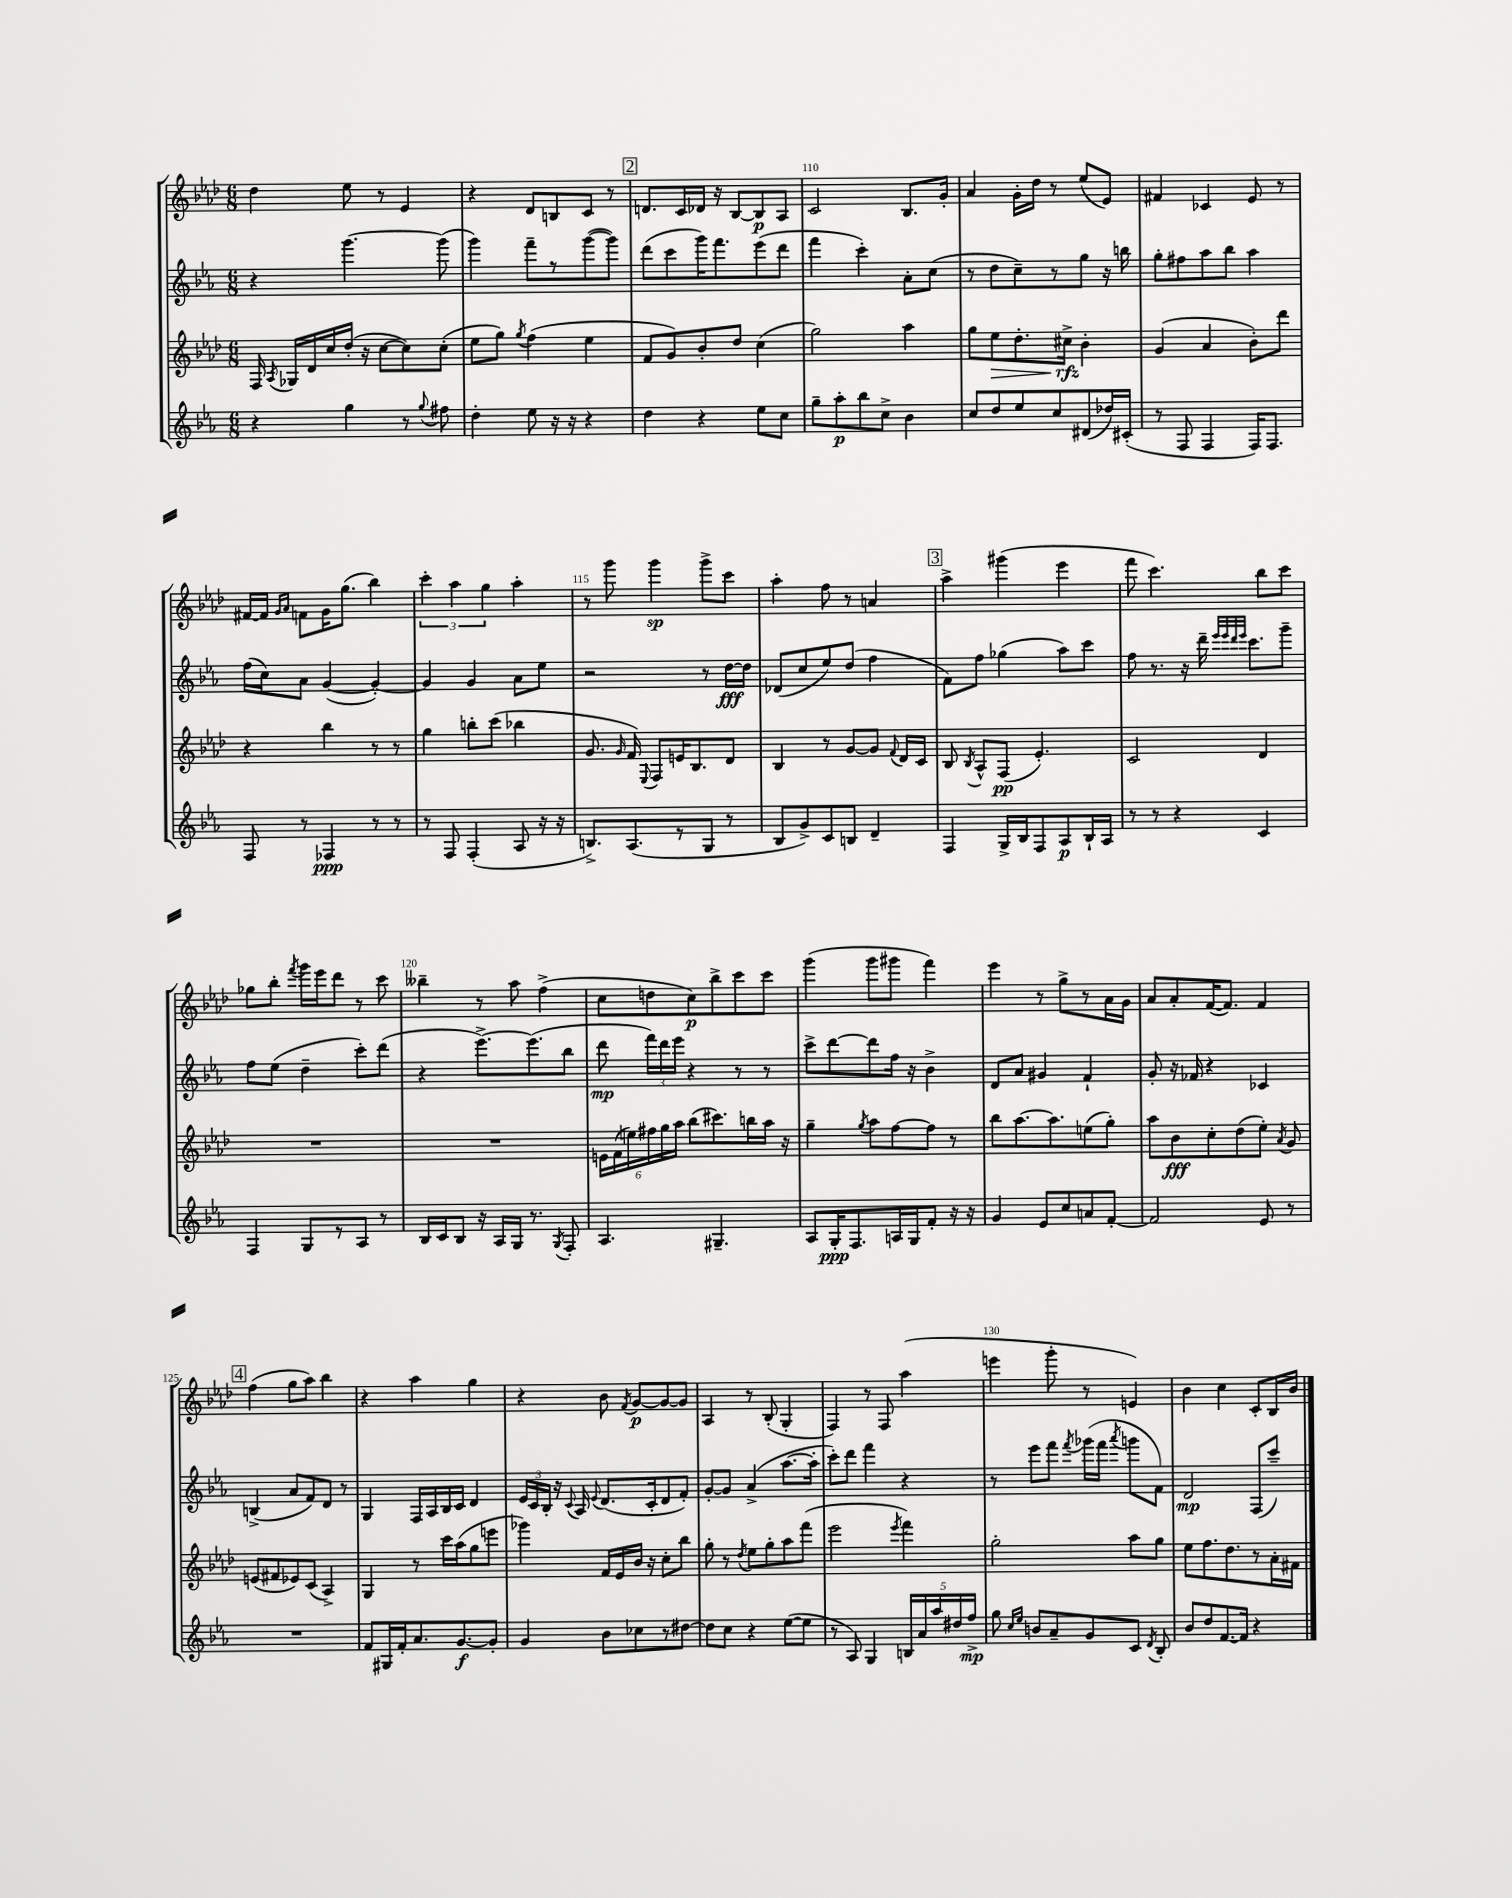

**kern	**kern	**kern	**kern
*staff4	*staff3	*staff2	*staff1
*clefG2	*clefG2	*clefG2	*clefG2
*k[b-e-a-]	*k[b-e-a-d-]	*k[b-e-a-]	*k[b-e-a-d-]
*M6/8	*M6/8	*M6/8	*M6/8
4r	16F	4r	4dd-
.	8qA-	.	.
.	16G-	.	.
.	16d-	.	.
.	16cc	.	.
4gg	(16dd-'	[4.ggg	8ee-
.	16r	.	.
.	[8cc	.	8r
8r	8cc])	.	4e-
8qqgg	.	.	.
8ff#	(8cc'	(8ggg]	.
=	=	=	=
4dd'	8ee-	4ggg)	4r
.	8gg)	.	.
.	8qgg	.	.
8ee-	(4ff	8fff~	8d-
16r	.	8r	8B
16r	.	.	.
4r	4ee-	([8ggg	8c
.	.	8ggg])	8r
=	=	=	=
4dd	8f	(8ddd	8.d
.	8g)	8ccc	.
.	.	.	16c
4r	8b-'	16ggg)	16d-
.	.	8.fff	16r
.	8dd-	.	[8B-
8ee-	(4cc	(8eee-	8B-]
8cc	.	8ddd	8A-
=	=	=	=
8gg~	2gg)	4fff	2c
8aa-'	.	.	.
8bb-	.	4ccc')	.
8cc^	.	.	.
4b-	4aa-	8a-'	8.B-
.	.	(8cc	.
.	.	.	16g'
=	=	=	=
8cc	8gg	8r	4a-
8dd	8ee-	8dd	.
8ee-	8.dd-'	8cc~)	16g'
.	.	.	16dd-
8cc	.	8r	8r
.	16cc#^	.	.
(8d#	4b-'	8gg	(8ee-
16dd-)	.	16r	8e-)
(16c#'	.	16bb	.
=	=	=	=
8r	(4g	8gg'	4f#
8F	.	8ff#	.
4F	4a-	8aa-	4c-
.	.	8bb-	.
16F)	8b-')	4aa-	8e-
8.F	.	.	.
.	8ddd-	.	8r
=	=	=	=
8F	4r	(16ff	[16f#
.	.	16cc)	16f#]
.	.	.	16qqg
.	.	.	16qqa-
8r	.	8a-	8f
4F-	4bb-	([4g	16g
.	.	.	(8.gg
8r	8r	4g'_)	4bb-)
8r	8r	.	.
=	=	=	=
8r	4gg	4g]	6ccc'
8F	.	.	.
.	.	.	6aa-
(4F'	8bb'	4g	.
.	.	.	6gg
.	(8ccc	.	.
8A-	4bb-	8a-	4aa-'
16r	.	8ee-	.
16r	.	.	.
=	=	=	=
8.B^)	8.g	2r	8r
.	.	.	8ggg
.	16qqg	.	.
(8.A-	16f)	.	.
.	8qqE-	.	.
.	8F	.	4ggg
8r	16e	.	.
.	8.B-	.	.
8G	.	8r	8ggg^
8r	8d-	[16dd	8ccc
.	.	16dd]	.
=	=	=	=
8B-	4B-	(8d-	4aa-'
8g^)	.	8cc	.
8c	8r	8ee-)	8ff
8B	[8g	(8dd	8r
4d~	8g]	4ff	4a
.	8qqf	.	.
.	16d-	.	.
.	16c	.	.
=	=	=	=
4F	8B-	8f)	4aa-^
.	8qB-	.	.
.	8A-^^	8ff	.
16G^	(8F	(4gg-	(4ggg#
16B-	.	.	.
8F	4.e-')	.	.
8A-	.	8aa-)	4eee-
16B-`	.	8ccc	.
16A-	.	.	.
=	=	=	=
8r	2c	8ff	8fff
8r	.	8.r	4.ccc)
4r	.	.	.
.	.	16r	.
.	.	16ddd~	.
.	.	32qqeee-	.
.	.	32qqeee-	.
.	.	32qqddd	.
.	.	32qqeee-	.
.	.	8.ccc	.
4c	4d-	.	8bb-
.	.	8ggg~	8ccc
=	=	=	=
4F	2.r	8ff	8gg-
.	.	(8ee-	8bb-'
.	.	.	8qfff
8G	.	4dd~	16ggg
.	.	.	16eee-
8r	.	.	8ddd-
8A-	.	8ccc')	8r
8r	.	(8ddd	8ccc
=	=	=	=
16B-	2.r	4r	4bb--~
16c	.	.	.
8B-	.	.	.
16r	.	[8.eee-^)	8r
16A-	.	.	.
16G	.	.	8aa-
8.r	.	(8.eee-]	.
.	.	.	(4ff^
8qG	.	.	.
8F'	.	8bb-	.
=	=	=	=
4.A-	24e	8ddd	8cc
.	(24f	.	.
.	24ee)	.	.
.	24ff#	24fff)	8dd
.	24gg	24ddd	.
.	24aa-	24eee-	.
.	(8bb-	4r	8cc)
4.G#~	8.ccc#)	.	8bb-^
.	.	8r	8ccc
.	16bb	.	.
.	16aa-	8r	8ccc
.	16r	.	.
=	=	=	=
8A-	4gg~	8ccc^	(4ggg
16G'	.	[8ddd	.
8.F	.	.	.
.	8qgg	.	.
.	8aa-	8ddd]	8ggg
16A	[8ff	16ff	8ggg#
16G	.	16r	.
8f'	8ff]	4b-^	4fff)
16r	8r	.	.
16r	.	.	.
=	=	=	=
4g	8bb-	8d	4eee-
.	[8.aa-	8a-	.
8e-	.	4g#	8r
.	8.aa-]	.	.
8cc	.	.	8gg^
8a	(8ee	4f`	8r
[8f'	8gg')	.	16a-
.	.	.	16g
=	=	=	=
2f]	8aa-	8g'	8a-
.	8b-	16r	8a-'
.	.	16f-	.
.	8cc'	4r	([16f
.	.	.	8.f])
.	(8dd-	.	.
8e-	8ee-')	4c-	4f
.	8qa-	.	.
8r	8g	.	.
=	=	=	=
2.r	(8e	(4B^	(4ff
.	8f#	.	.
.	8e-)	8a-	8gg
.	(8c	8f)	8aa-)
.	4A-^)	8d	4bb-
.	.	8r	.
=	=	=	=
8f	4G	4G	4r
16G#	.	.	.
16f'	.	.	.
8.a-	8r	16F	4aa-
.	.	16A-	.
.	16ccc	16B-	.
[8.g	(16aa-	16c	.
.	8gg	4d	4gg
8g']	8eee	.	.
=	=	=	=
4g	4ggg-)	24e-	4r
.	.	24c	.
.	.	24B-'	.
.	.	16r	.
.	.	8qqc	.
.	.	16A-	.
.	.	8qqe-	.
8b-	16f	(8.d	8b-
.	16e-	.	.
.	.	.	8qf
8cc-	16b-	.	[8g
.	16r	16c'	.
8r	8cc'	8d	8g_
[8dd#	8bb-	8f')	8g]
=	=	=	=
8dd#]	8gg'	[8g'	4A-
8cc	8r	8g]	.
.	8qdd-	.	.
4r	8ee-	(4a-^	8r
.	8gg'	.	(8B-'
([8ee-	8aa-	[8.aa-	4G'
8ee-]	(8fff	.	.
.	.	16aa-']	.
=	=	=	=
8r	2eee-	8ccc')	4F)
8A-)	.	8ddd	.
4G	.	4fff	8r
.	.	.	8F
.	8qeee-	.	.
20B	4fff)	4r	(4aa-
20a-	.	.	.
20aa-	.	.	.
20dd#	.	.	.
20ff^	.	.	.
=	=	=	=
8gg	2gg'	8r	4eee
16qqcc	.	.	.
16qqee-	.	.	.
8b	.	8eee-	.
8a-~	.	8fff	8ggg'
.	.	8qfff	.
8g	.	(16ggg-	8r
.	.	16fff	.
.	.	8qaaa-	.
8c	8aa-	8ggg	4e)
8qd	.	.	.
8B-'	8gg	8f)	.
=	=	=	=
8b-	8ee-	2d	4b-
8dd	8.ff	.	.
[8.f	.	.	4cc
.	8.dd-	.	.
16f]	.	.	.
4r	8r	(8F	8c'
.	16a-'	8ccc~)	16B-
.	16f#	.	16b-
==	==	==	==
*-	*-	*-	*-
